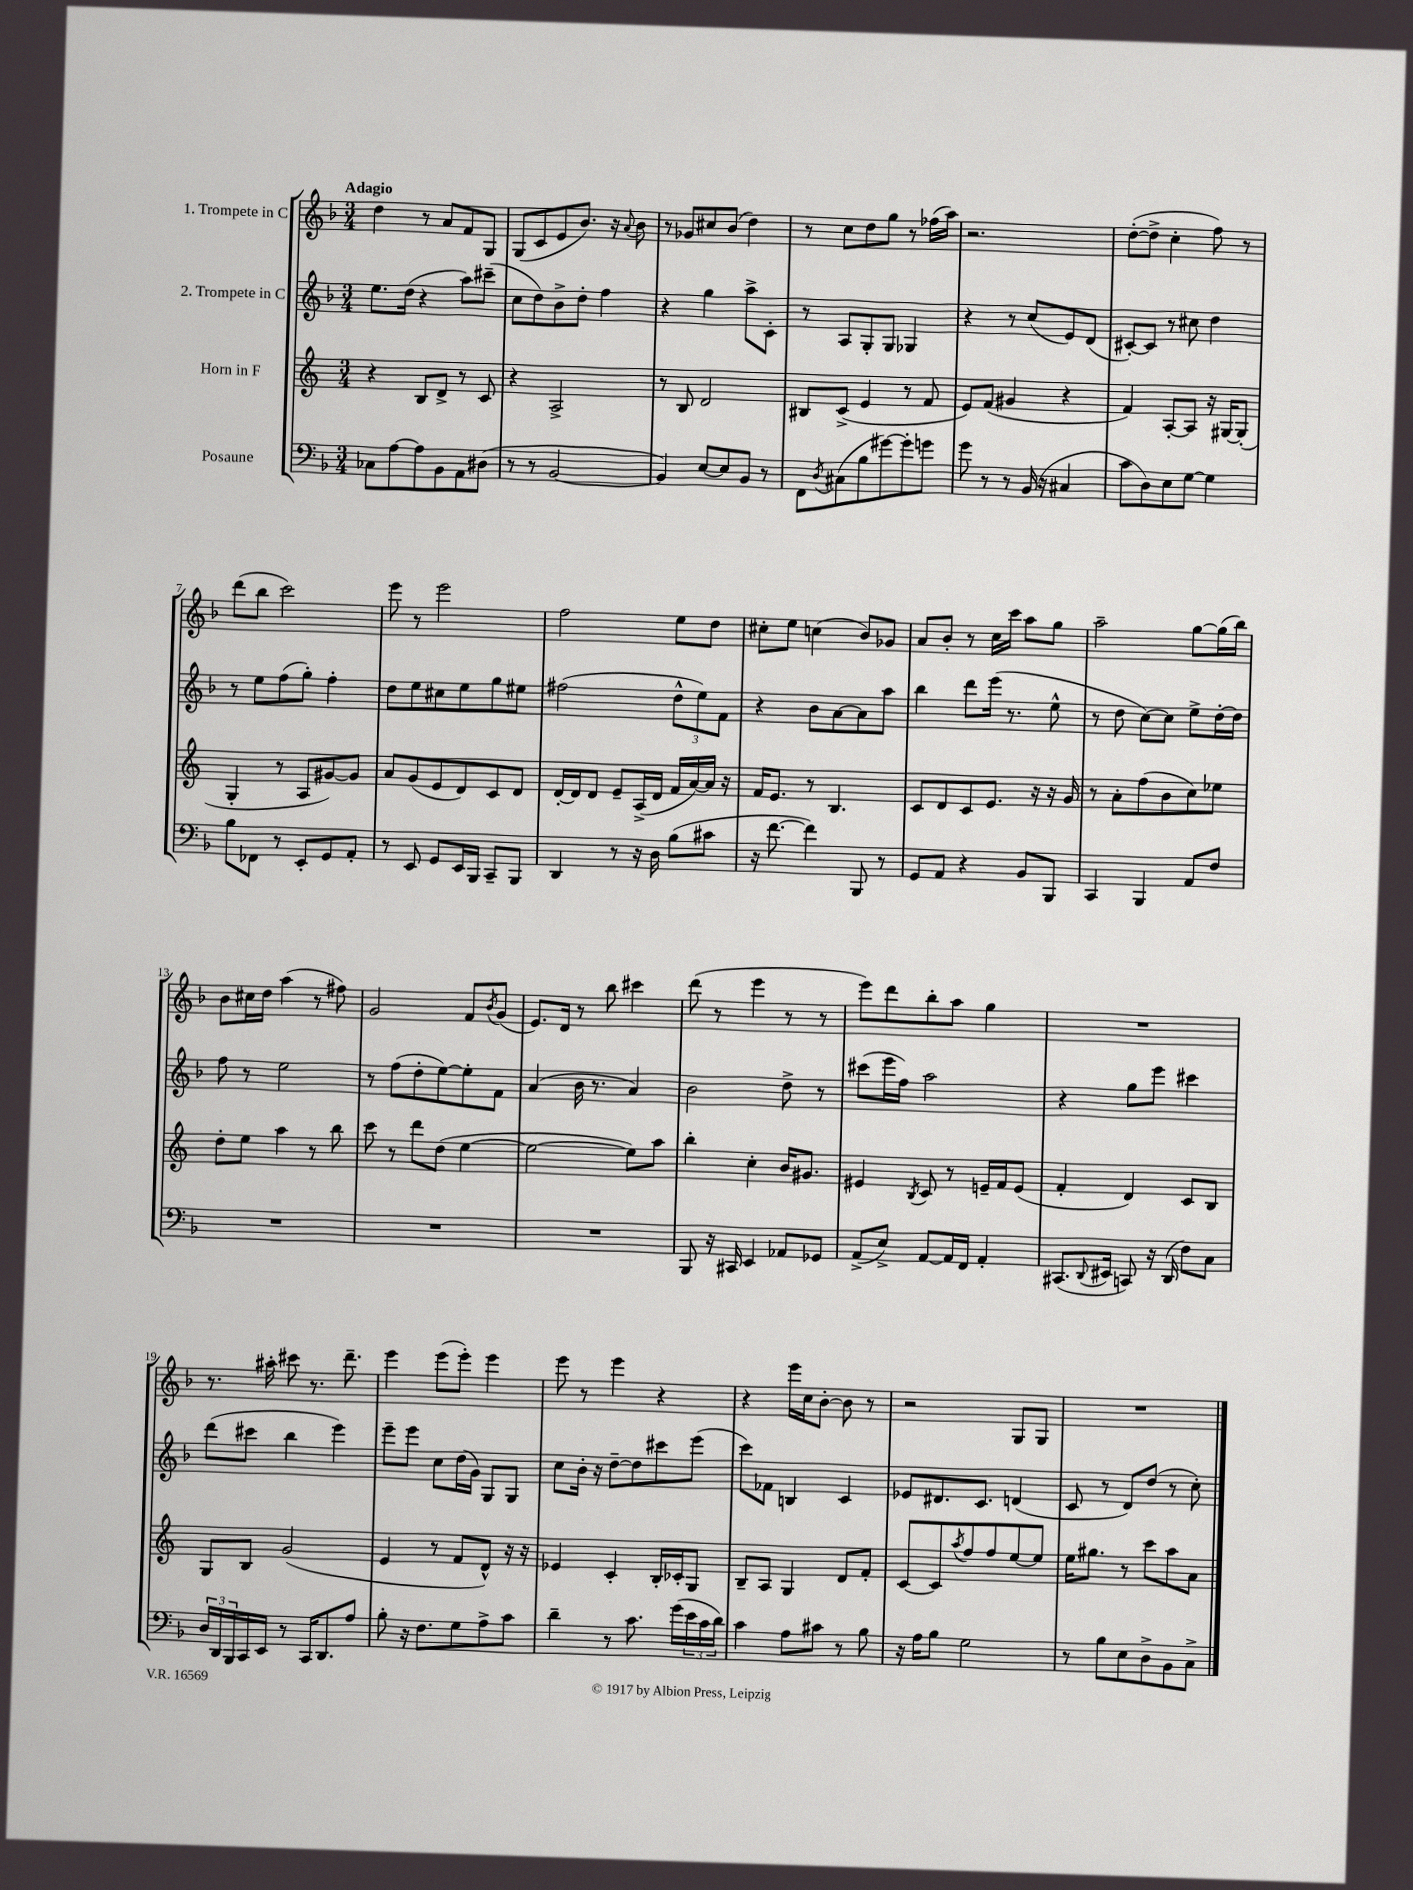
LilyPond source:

<<
\new StaffGroup <<
\new Staff = "s0" \with { instrumentName = "1. Trompete in C" } {
    \clef treble \key f \major \numericTimeSignature \time 3/4 \tempo "Adagio"
    d''4 r8 a'8 f'8 g8 |
    g8( c'8 e'8 bes'8.) r16 \appoggiatura { a'8 } bes'8 |
    r8 ges'8 cis''8 bes'8( d''4) |
    r8 c''8 d''8 g''8 r8 fes''16( a''16) |
    r2. |
    d''8~-.( d''8-> c''4-. f''8) r8 |
    d'''8( bes''8 c'''2) |
    e'''8 r8 e'''2 |
    f''2 e''8 d''8 |
    cis''8-. e''8 c''4( bes'8) ges'8 |
    a'8 bes'8-. r8 c''16 c'''16 a''8 g''8 |
    a''2-- g''8~ g''16( bes''16) |
    bes'8 cis''16 d''16 a''4( r8 fis''8) |
    g'2 f'8 \acciaccatura { bes'8 } g'8( |
    e'8.) d'16 r8 bes''8 cis'''4 |
    d'''8( r8 e'''4 r8 r8 |
    e'''8) d'''8 bes''8-. a''8 g''4 |
    R2. |
    r8. ais''16-. cis'''8 r8. d'''8.-- |
    e'''4 e'''8( e'''8-.) e'''4 |
    e'''8 r8 e'''4 r4 |
    r4 e'''16 c''16 bes'8~-. bes'8 r8 |
    r2 g8 g8 |
    R2. \bar "|." |
}
\new Staff = "s1" \with { instrumentName = "2. Trompete in C" } {
    \clef treble \key f \major \numericTimeSignature \time 3/4
    e''8. d''16( r4 a''8) cis'''8--( |
    c''8 d''8) bes'8-> d''8-. f''4 |
    r4 g''4 a''8-> c'8-. |
    r8 a8 g8-. g8 ges4 |
    r4 r8 c''8( e'8) d'8( |
    cis'8~-.) cis'8 r8 cis''8 d''4 |
    r8 e''8 f''8( g''8-.) f''4-. |
    d''8 e''8 cis''8 e''8 g''8 eis''8 |
    fis''2( \tuplet 3/2 { d''8-^ e''8) f'8 } |
    r4 bes'8 a'8~ a'8 a''8 |
    bes''4 d'''8 e'''16( r8. e''8-^ |
    r8 d''8 c''8~) c''8 e''8-> d''16~-. d''16 |
    f''8 r8 e''2 |
    r8 f''8( d''8-. e''8~) e''8-. f'8 |
    a'4( bes'16 r8. a'4) |
    bes'2 d''8-> r8 |
    cis'''8( e'''16 f''16) a''2 |
    r4 g''8 e'''8 cis'''4 |
    d'''8( cis'''8 bes''4 e'''4) |
    e'''8-- e'''8 c''8 d''16( g'16) g8 g8 |
    c''8 bes'16-. r16 d''8~-- d''8 cis'''8 e'''8( |
    c'''8) fes'8 b4 c'4 |
    ees'8 dis'8. c'8. d'4( |
    c'8 r8 d'8) d''8( r8 c''8-.) \bar "|." |
}
\new Staff = "s2" \with { instrumentName = "Horn in F" } {
    \clef treble \key c \major \numericTimeSignature \time 3/4
    r4 b8 d'8-> r8 c'8 |
    r4 a2-> |
    r8 b8 d'2 |
    bis8 c'8->( e'4 r8 f'8 |
    e'8) f'8( gis'4 r4 |
    f'4) a8~-. a8 r16 gis16~ gis8-.( |
    g4-. r8 a8 gis'8~) gis'8 |
    a'8 g'8( e'8 d'8) c'8 d'8 |
    d'16~-. d'16 d'8 e'8-- a16->( d'16 f'16 a'16~) a'16 r16 |
    f'16 e'8. r8 b4. |
    c'8 d'8 c'8 e'8. r16 r16 g'16 |
    r8 a'8-. f''8( b'8 c''8) ees''8 |
    d''8-. e''8 a''4 r8 b''8 |
    c'''8 r8 d'''8 d''8( e''4~ |
    e''2~ e''8) a''8 |
    b''4-. c''4-. b'16 gis'8. |
    eis'4 \acciaccatura { b8 } c'8 r8 e'16-- f'16 e'8( |
    f'4-. d'4) c'8 b8 |
    g8 b8 g'2( |
    e'4 r8 f'8 d'8-^) r16 r16 |
    ees'4 c'4-. b16-. ces'16-. g8 |
    b8-- a8 g4 d'8 f'8-. |
    c'8~ c'8 \acciaccatura { a''8 } f''8 f''8 e''8~ e''8 |
    e''16 gis''8. r8 c'''8 a''8 a'8 \bar "|." |
}
\new Staff = "s3" \with { instrumentName = "Posaune" } {
    \clef bass \key f \major \numericTimeSignature \time 3/4
    ces8 a8~ a8 bes,8 a,8 dis8( |
    r8 r8 bes,2~ |
    bes,4) e8~ e8 bes,8 r8 |
    f,8 \acciaccatura { d8 } cis8( bes8 gis'8~) gis'8-. g'8 |
    g'8 r8 r8 bes,16( r16 cis4 |
    c'8 d8) e8 g8~ g4 |
    bes8 fes,8 r8 e,8-. g,8 a,8-. |
    r8 e,8 g,8 e,16 bes,,16 c,8-- bes,,8 |
    d,4 r8 r16 d16 bes8( cis'8 |
    r16 f'8.~ f'4) bes,,8 r8 |
    g,8 a,8 r4 bes,8 bes,,8 |
    c,4 bes,,4 a,8 f8 |
    R2. |
    R2. |
    R2. |
    bes,,8 r16 cis,16 e,4 aes,8 ges,8 |
    a,8->( e8->) a,8~ a,16 f,16 a,4-. |
    cis,8.( \appoggiatura { d,8 } eis,16 c,8) r16 d,16( f8) c8 |
    \tuplet 3/2 { d16 d,16 bes,,16 } c,16 e,16 r8 c,16 d,8. a8 |
    bes8-. r16 f8. g8 a8-> c'8 |
    d'4-- r8 c'8. g'16( \tuplet 3/2 { e'16 c'16 d'16) } |
    c'4 a8 cis'8 r8 bes8 |
    r16 a16 bes8 g2 |
    r8 bes8 e8 d8-> bes,8 c8-> \bar "|." |
}
>>
>>
